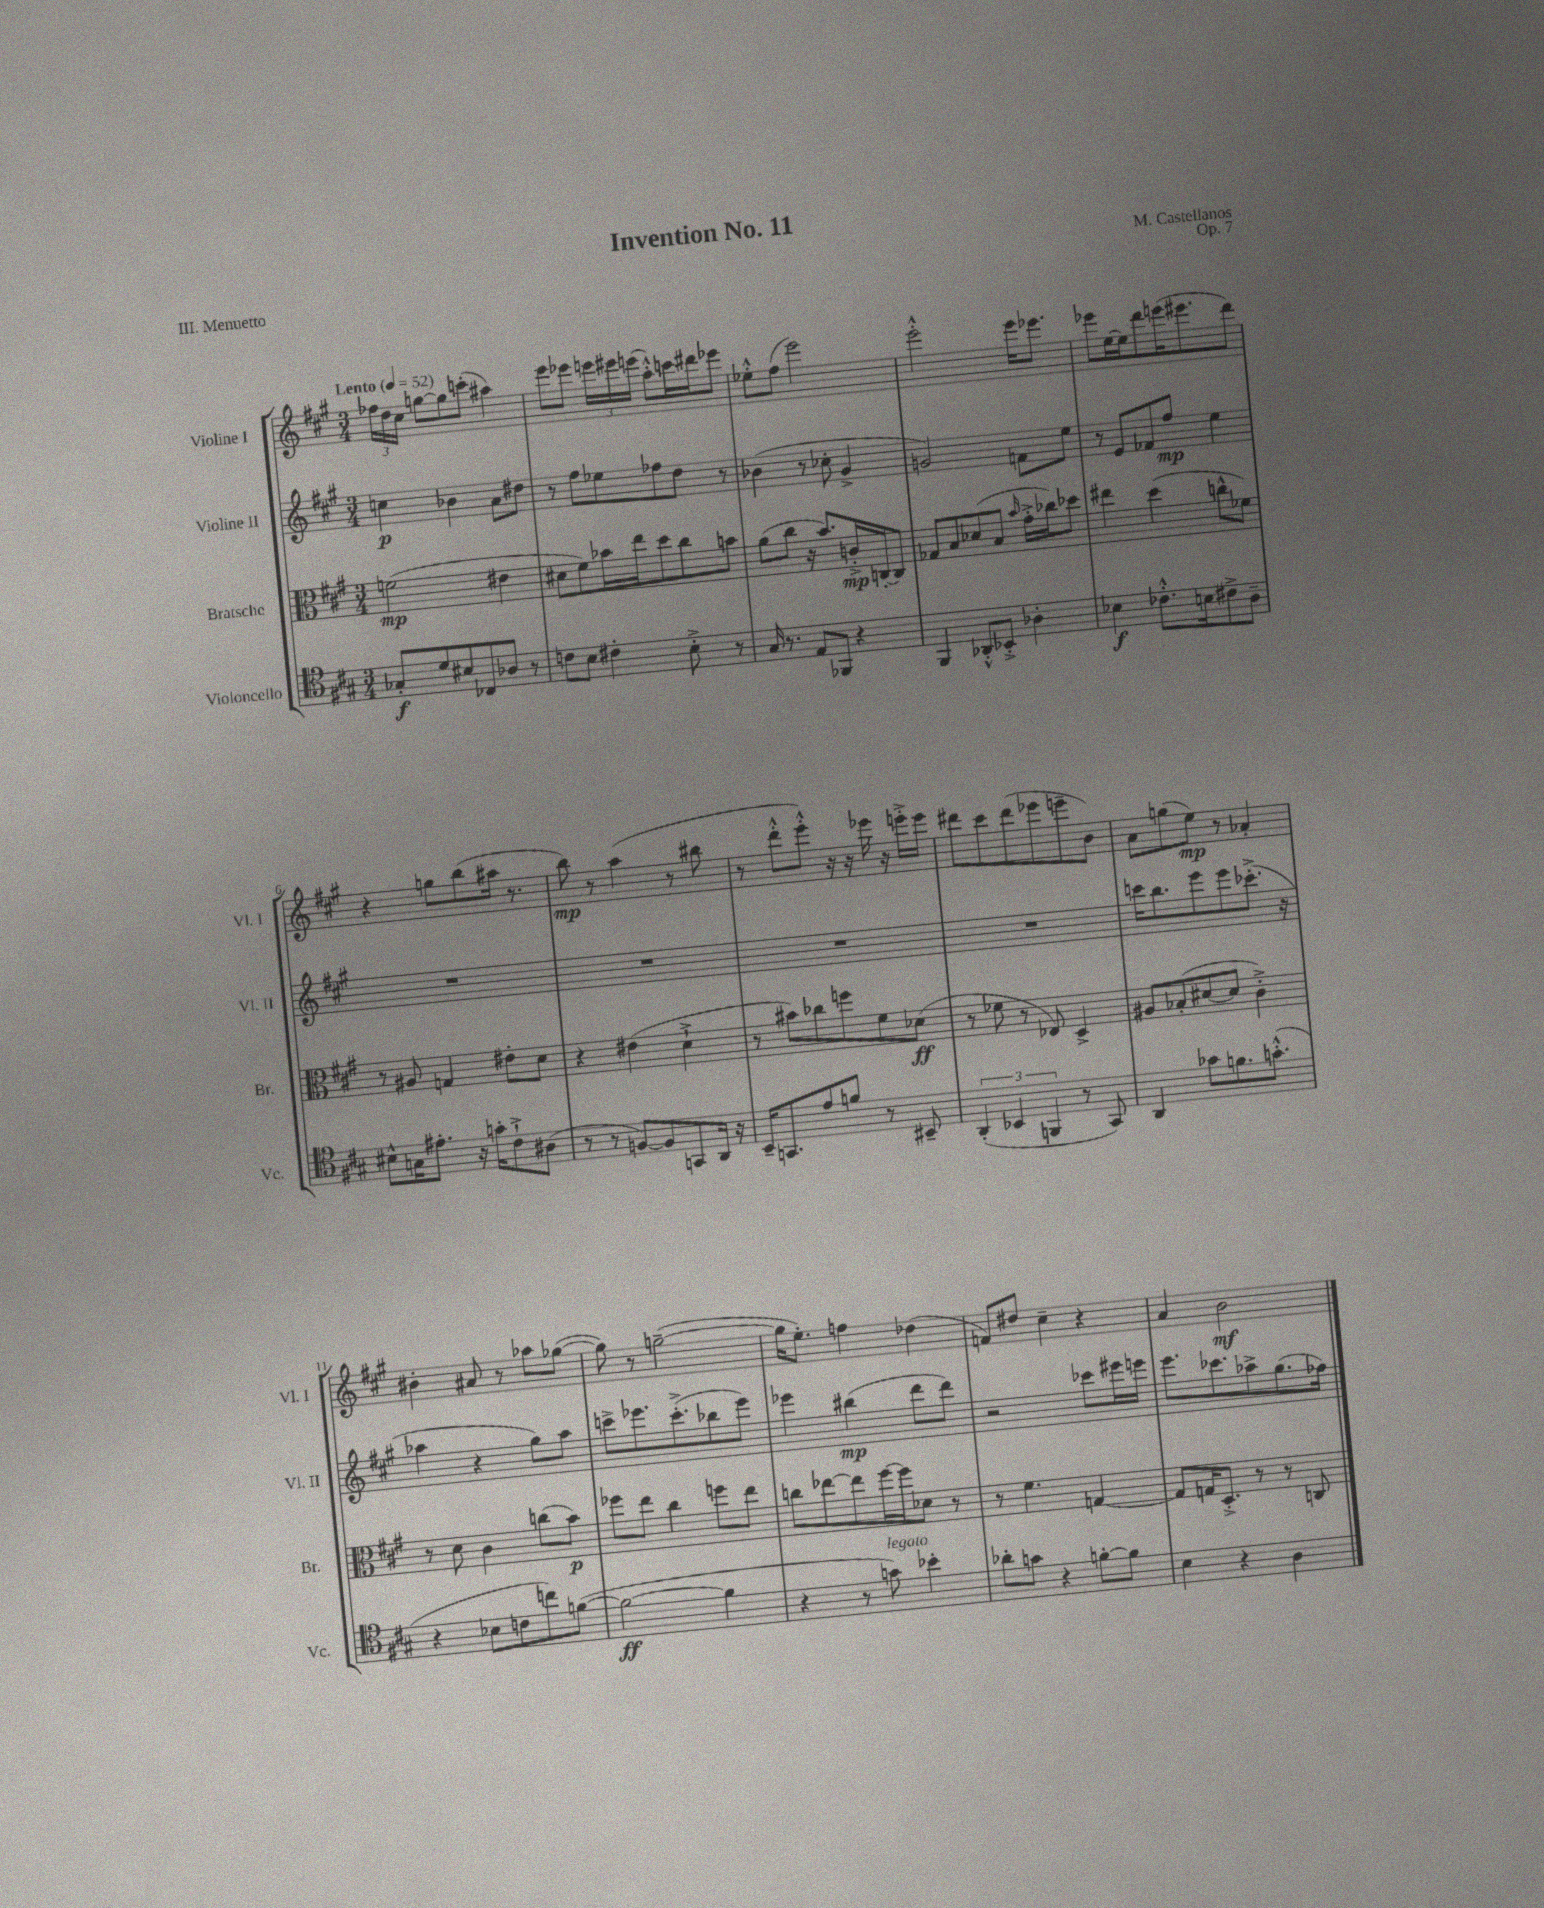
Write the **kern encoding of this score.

**kern	**kern	**kern	**kern
*staff4	*staff3	*staff2	*staff1
*clefC4	*clefC3	*clefG2	*clefG2
*k[f#c#g#]	*k[f#c#g#]	*k[f#c#g#]	*k[f#c#g#]
*M3/4	*M3/4	*M3/4	*M3/4
*MM52	*MM52	*MM52	*MM52
8G-'	(2f	4cc	24ff-
.	.	.	24dd
.	.	.	24cc#
8d	.	.	[8gg
8B#	.	4b-	8gg]
8C-	.	.	(8ccc'
8A-	4e#	8a	4aa#)
8r	.	8dd#	.
=	=	=	=
8c	8d#	8r	8eee
8B	8f#)	8ff#	8eee-
4c#'	16b-	8ee-	24eee
.	.	.	24eee#
.	16ee	.	.
.	.	.	(24eee
.	8dd	8ff-	8aa'^^)
8B'^	8cc#	8dd	16ccc
.	.	.	16ddd#
8r	8b	8r	8eee-
=	=	=	=
16G#	(8a	(4b-	8ee-'^^
8.r	.	.	.
.	8cc#	.	(8ff#
8E	16r	8r	2eee)
.	8.b)	.	.
8FF-	.	8cc-'	.
4r	16c'^	4g#^	.
.	[16C'	.	.
.	8C]	.	.
=	=	=	=
4FF#	8G-	2g)	2eee'^^
.	8B	.	.
8AA-'^^	(8d-	.	.
8BB-'^	8B	.	.
.	16qqb	.	.
4A-'	16g#'^	8f	16eee
.	16cc-)	.	8.eee-
.	8dd-	8ee	.
=	=	=	=
4B-	4ee#	8r	8eee-
.	.	8e	[16ee
.	.	.	16ee]
8.c-'^^	(4dd	8f-	8ddd
.	.	8ff#	(16eee
16B	.	.	8.eee#
8c#^	8cc^^	4ee	.
8A~	8f-)	.	8ddd)
=	=	=	=
8B#^^	8r	2.r	4r
16G	8A#	.	.
8.e#'	.	.	.
.	4G	.	8gg
16r	.	.	(8bb
16g'	.	.	.
8c#`^	8e#'	.	16aa#
.	.	.	8.r
(8A#	8d	.	.
=	=	=	=
8r	4r	2.r	8bb)
8r	.	.	8r
[8F)	(4e#	.	(4aa
8F]	.	.	.
8GG	4d`^	.	8r
16AA	.	.	8bb#
16r	.	.	.
=	=	=	=
16BB~	8r	2.r	8r
8.GG	.	.	.
.	8b#)	.	8ddd'^^
8e	8cc-	.	8eee'^^)
8f	8ff	.	16r
.	.	.	16r
8r	8f#	.	16eee-
.	.	.	16r
8BB#~	(8d-	.	16eee'^
.	.	.	16eee
=	=	=	=
(6AA'	8r	2.r	8ddd#
.	8f-	.	8ccc#
6BB-	.	.	.
.	8r	.	(8ddd#
6FF	.	.	.
.	8E-)	.	8eee-
8r	4D^	.	8eee~
8GG#)	.	.	8b)
=	=	=	=
4AA	8A#	16ccc	8a
.	.	8.bb	.
.	(8B-'	.	(8gg
8g-	[8d#	8eee	8ee)
8.f	8d#]	8eee	8r
.	4c#'^)	(8.ccc-'^	4a-'
(8.g'^^	.	.	.
.	.	16r	.
=	=	=	=
4r	8r	4aa-	4b#'
.	8d	.	.
8B-	4c#	4r	8a#
8c	.	.	8r
8cc)	(8cc	8gg#)	8aa-
([8f	8b)	8aa-	([8gg-
=	=	=	=
2f_	8ff-	8ccc^	8gg-])
.	8ee	8.eee-	8r
.	4cc#	.	([2gg~
.	.	(8.ccc'^	.
4f]	8ff	8bb-	.
.	8ee	8eee-)	.
=	=	=	=
4r	8cc	4eee-	16gg]
.	.	.	8.ee')
.	[8ee-	.	.
8r	8ee-]	(4bb#	4ff
8g)	[16ff#	.	.
.	16ff#]	.	.
4b-'	8d-	8ddd	(4dd-
.	8r	8ddd)	.
=	=	=	=
8a-'	8r	2r	8f)
8g	4.f#	.	8dd#
4r	.	.	4cc#~
[8f'	[4G	8ccc-	4r
8f]	.	16eee#	.
.	.	16eee	.
=	=	=	=
4B	8G]	8.eee	4a
.	16G	.	.
.	8.D'^	8.ccc-	.
4r	.	.	2b
.	8r	8aa-^	.
4A	8r	(8.gg#	.
.	8C	.	.
.	.	16ff-)	.
==	==	==	==
*-	*-	*-	*-
